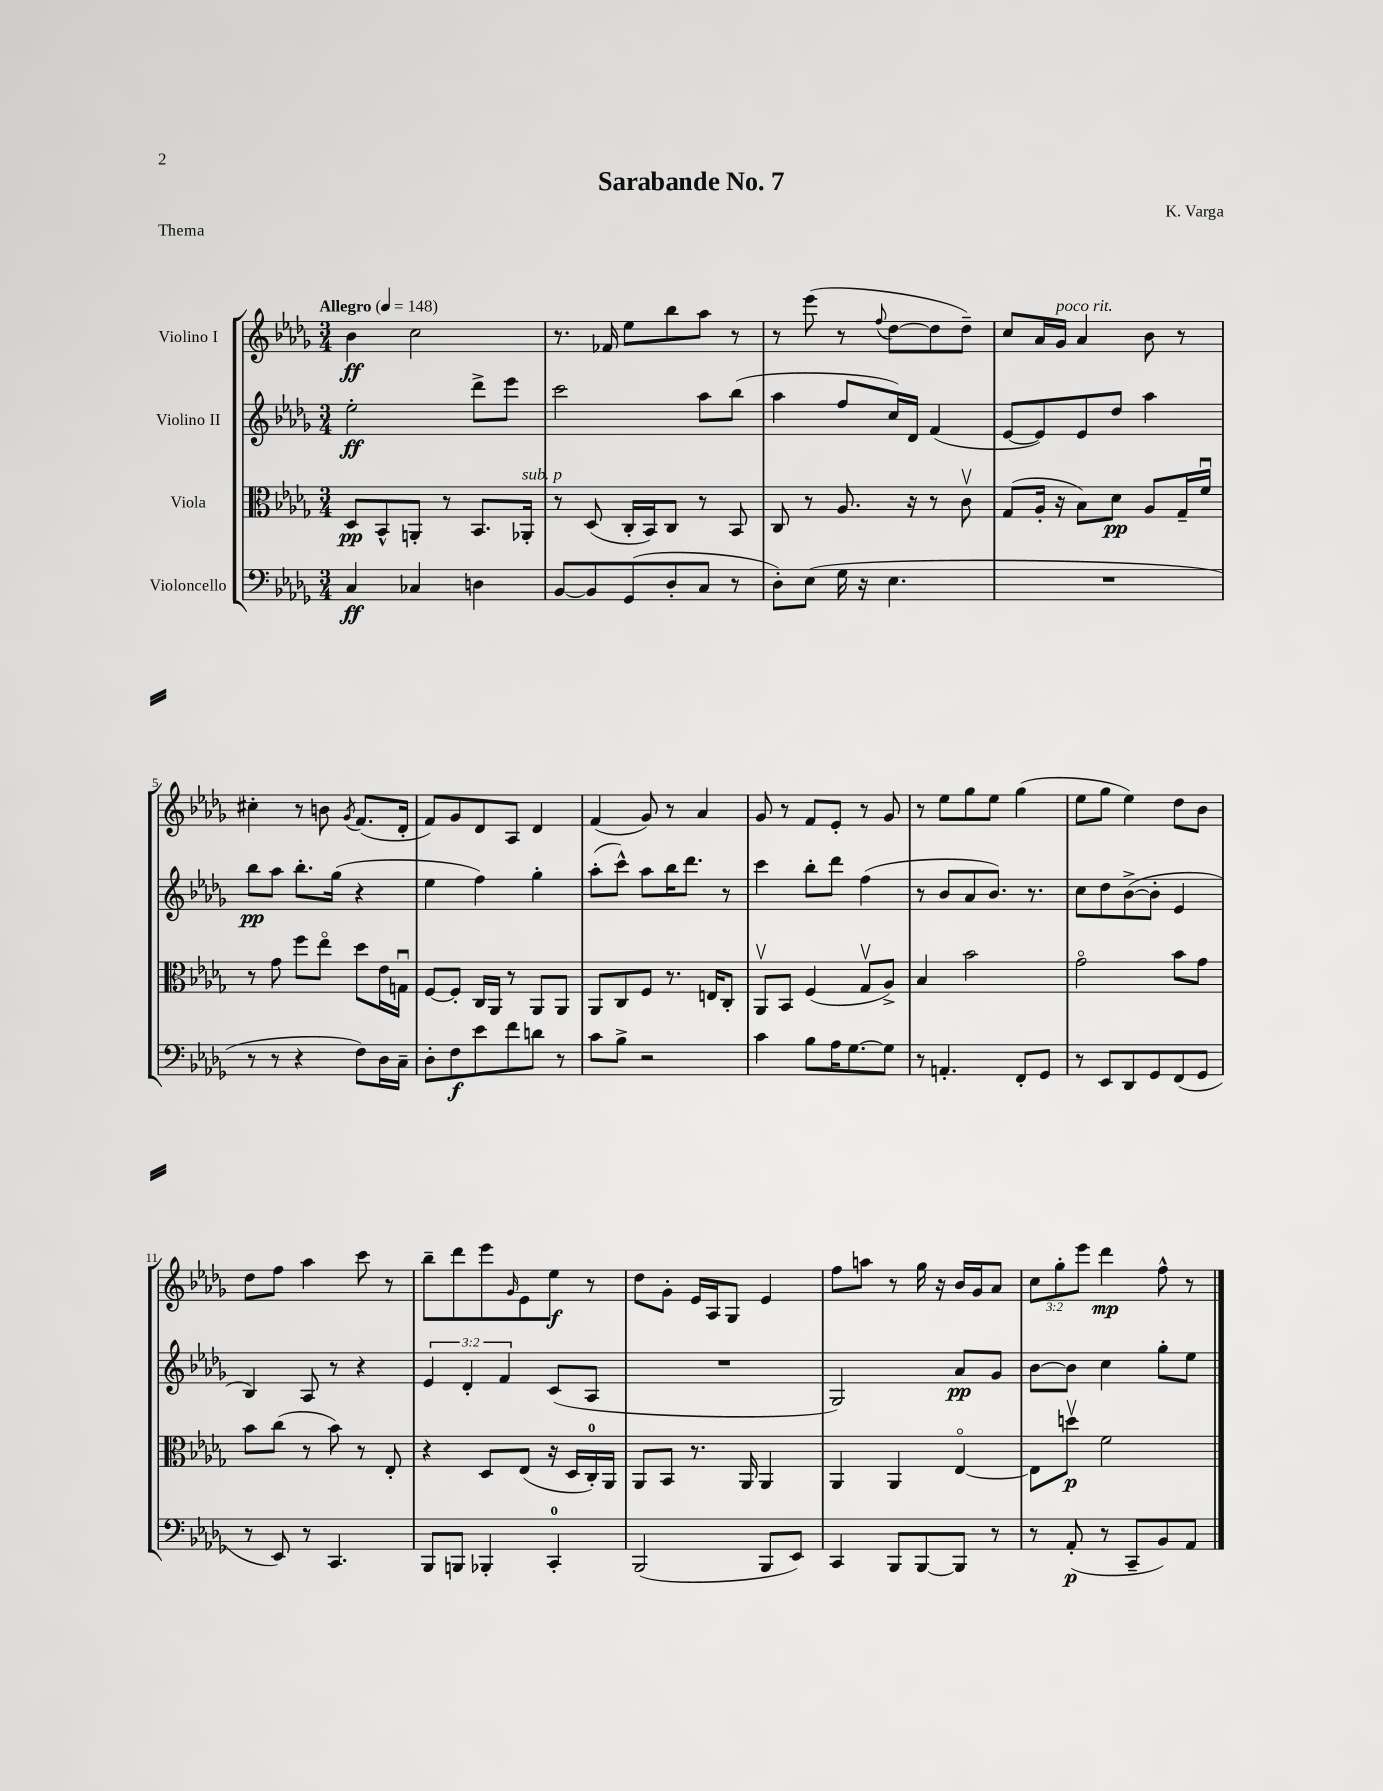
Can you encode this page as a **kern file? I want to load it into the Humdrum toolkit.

**kern	**kern	**kern	**kern
*staff4	*staff3	*staff2	*staff1
*clefF4	*clefC3	*clefG2	*clefG2
*k[b-e-a-d-g-]	*k[b-e-a-d-g-]	*k[b-e-a-d-g-]	*k[b-e-a-d-g-]
*M3/4	*M3/4	*M3/4	*M3/4
*MM148	*MM148	*MM148	*MM148
4C	8D-	2ee-'	4b-
.	8BB-^^	.	.
4C-	8AA'	.	2cc
.	8r	.	.
4D	8.BB-	8ddd-^	.
.	.	8eee-	.
.	16AA-'	.	.
=	=	=	=
[8BB-	8r	2ccc	8.r
8BB-]	(8D-	.	.
.	.	.	16f-
(8GG-	16C'	.	8ee-
.	16BB-)	.	.
8D-'	8C	.	8bb-
8C	8r	8aa-	8aa-
8r	8BB-	(8bb-	8r
=	=	=	=
8D-')	8C	4aa-	8r
(8E-	8r	.	(8eee-
16G-	8.A-	8ff	8r
16r	.	.	.
.	.	.	8qqff
4.E-	.	16cc)	[8dd-
.	16r	16d-	.
.	8r	(4f	8dd-]
.	8cv	.	8dd-~)
=	=	=	=
2.r	(8G-	[8e-	8cc
.	16A-'	8e-])	16a-
.	16r	.	16g-
.	8B-)	8e-	4a-
.	8d-	8dd-	.
.	8A-	4aa-	8b-
.	16G-~	.	8r
.	16fu	.	.
=	=	=	=
8r	8r	8bb-	4cc#'
8r	8g-	8aa-	.
4r	8ff	8.bb-'	8r
.	8ee-o	.	8b
.	.	(16gg-	.
.	.	.	8qg-
8F)	8dd-	4r	(8.f
16D-	16e-	.	.
16C~	16Gu	.	16d-'
=	=	=	=
8D-'	[8F	4ee-	8f)
8F	8F']	.	8g-
8e-	16C	4ff)	8d-
.	16AA-	.	.
8f	8r	.	8A-
8d	8AA-	4gg-'	4d-
8r	8AA-	.	.
=	=	=	=
8c	8AA-	(8aa-'	(4f
8B-^	8C	8ccc^^)	.
2r	8F	8aa-	8g-)
.	8.r	16bb-	8r
.	.	8.ddd-	.
.	.	.	4a-
.	16E	.	.
.	8C'	8r	.
=	=	=	=
4c	8AA-v	4ccc	8g-
.	8BB-	.	8r
8B-	(4F	8bb-'	8f
16A-	.	8ddd-	8e-'
[8.G-	.	.	.
.	8G-v	(4ff	8r
8G-]	8A-^)	.	8g-
=	=	=	=
8r	4B-	8r	8r
4.AA'	.	8b-	8ee-
.	2b-	8a-	8gg-
.	.	8.b-)	8ee-
8FF'	.	.	(4gg-
.	.	8.r	.
8GG-	.	.	.
=	=	=	=
8r	2g-o	8cc	8ee-
8EE-	.	8dd-	8gg-
8DD-	.	([8b-^	4ee-)
8GG-	.	8b-']	.
(8FF	8b-	4e-	8dd-
8GG-	8g-	.	8b-
=	=	=	=
8r	8b-	4B-)	8dd-
8EE-)	(8cc	.	8ff
8r	8r	8A-	4aa-
4.CC	8b-)	8r	.
.	8r	4r	8ccc
.	8E-'	.	8r
=	=	=	=
8BBB-	4r	6e-	8bb-~
8BBB	.	.	8ddd-
.	.	6d-'	.
4BBB-'	8D-	.	8eee-
.	.	6f	.
.	.	.	16qqg-
.	(8E-	.	8e-
4CC'	16r	(8c	8ee-
.	16D-	.	.
.	16C')	8A-	8r
.	16AA-	.	.
=	=	=	=
(2BBB-	8AA-	2.r	8dd-
.	8BB-	.	8g-'
.	8.r	.	16e-
.	.	.	16A-
.	.	.	8G-
.	16AA-	.	.
8BBB-	4AA-	.	4e-
8EE-)	.	.	.
=	=	=	=
4CC	4AA-	2G-)	8ff
.	.	.	8aa
8BBB-	4AA-	.	8r
[8BBB-	.	.	16gg-
.	.	.	16r
8BBB-]	[4E-o	8a-	16b-
.	.	.	16g-
8r	.	8g-	8a-
=	=	=	=
8r	8E-]	[8b-	12cc
.	.	.	12gg-'
(8AA-'	8ddv	8b-]	.
.	.	.	12eee-
8r	2f	4cc	4ddd-
8CC~	.	.	.
8BB-)	.	8gg-'	8ff^^
8AA-	.	8ee-	8r
==	==	==	==
*-	*-	*-	*-
